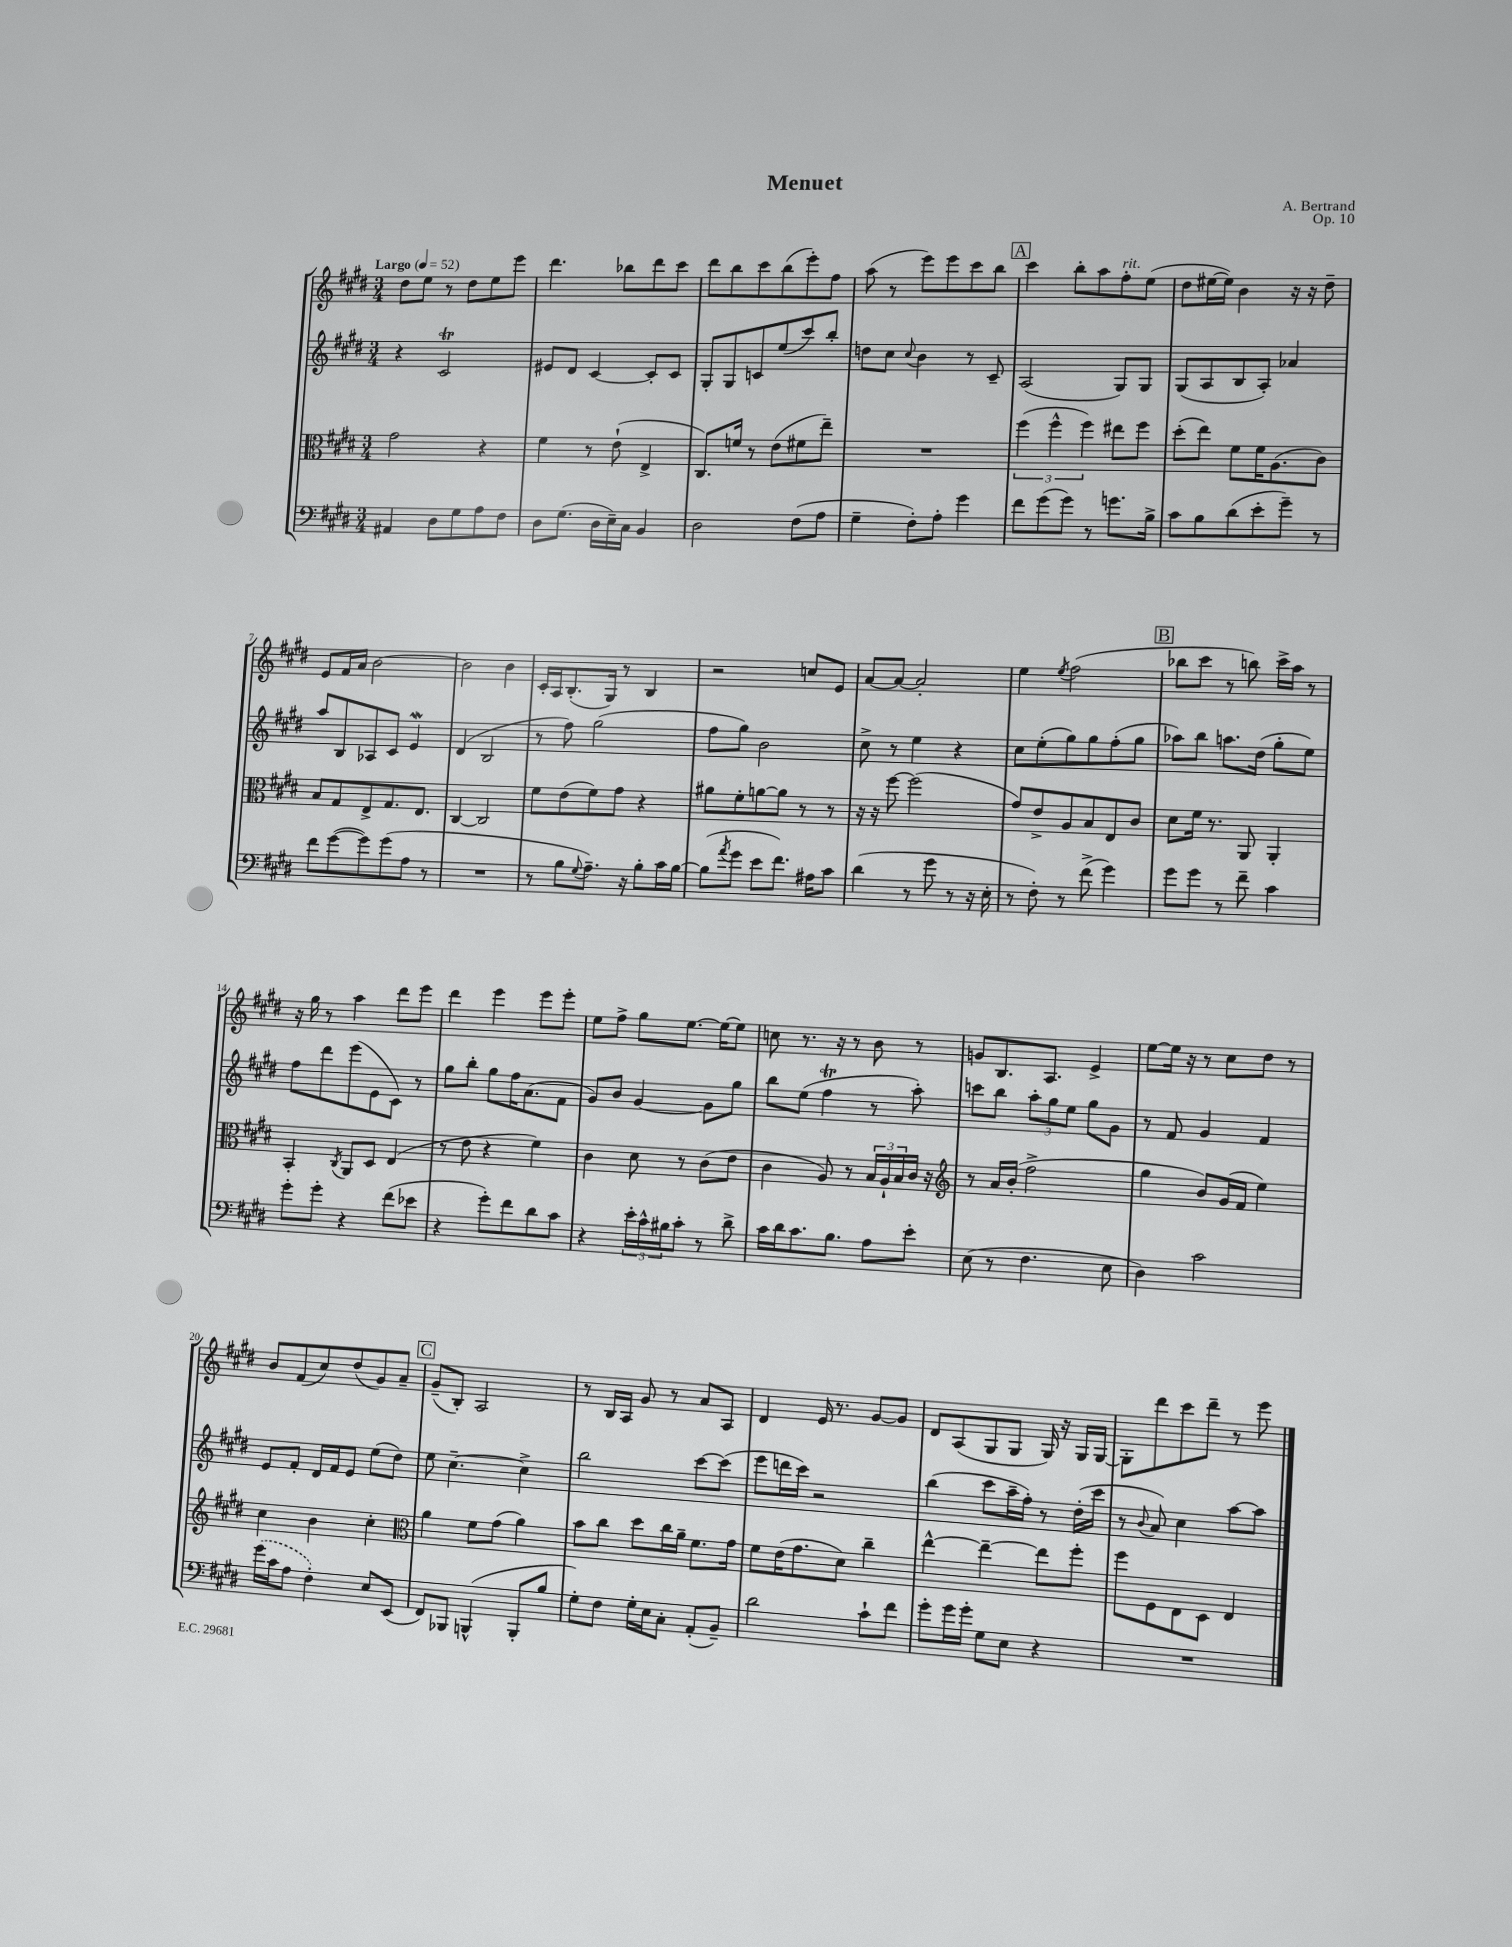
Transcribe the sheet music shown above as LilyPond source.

\header { title = "Menuet" composer = "A. Bertrand" opus = "Op. 10" }
<<
\new StaffGroup <<
\new Staff = "s0" {
    \clef treble \key e \major \numericTimeSignature \time 3/4 \tempo "Largo" 4 = 52
    dis''8 e''8 r8 dis''8 e''8 e'''8 |
    dis'''4. bes''8 dis'''8 cis'''8 |
    dis'''8 b''8 cis'''8 b''8( e'''8-.) fis''8 |
    a''8( r8 e'''8) e'''8 cis'''8 b''8 |
    \mark \markup { \box "A" } cis'''4 b''8-. a''8 fis''8-.^\markup { \italic "rit." } e''8( |
    dis''8 eis''16~ eis''16) b'4 r16 r16 dis''8-- |
    e'8 fis'16 a'16 b'2~ |
    b'2 b'4 |
    cis'16-. a16 b8.-.( gis16) r8 b4 |
    r2 c''8 e'8 |
    a'8~ a'8~ a'2-. |
    e''4 \acciaccatura { e''8 } fis''2( |
    \mark \markup { \box "B" } bes''8 cis'''8 r8 b''8) cis'''16-> a''16 r8 |
    r16 gis''16 r8 a''4 dis'''8 e'''8 |
    dis'''4 e'''4 e'''8 e'''8-. |
    e''8 fis''8-> gis''8 e''8.~ e''16~ e''8 |
    c''8 r8. r16 r8 b'8 r8 |
    g'8 b8. a8. e'4-> |
    e''8~ e''16 r16 r8 cis''8 dis''8 r8 |
    b'8 fis'8( cis''8) dis''8( gis'8) a'8-- |
    \mark \markup { \box "C" } gis'8--( b8-.) a2 |
    r8 b16 a16 gis'8 r8 a'8 a8 |
    dis'4 e'16 r8. gis'8~ gis'8 |
    dis'8 a8( gis8 gis8 gis16) r16 gis16 gis16~ |
    gis8-. dis'''8 cis'''8 dis'''8-- r8 e'''8 \bar "|." |
}
\new Staff = "s1" {
    \clef treble \key e \major \numericTimeSignature \time 3/4
    r4 cis'2\trill |
    eis'8 dis'8 cis'4~ cis'8-. cis'8 |
    gis8-. gis8 c'8 e''8( cis'''8) b''8-. |
    d''8 cis''8 \appoggiatura { cis''8 } b'4 r8 cis'8-- |
    \mark \markup { \box "A" } a2( gis8) gis8 |
    gis8( a8 b8 a8-.) aes'4 |
    a''8 b8 aes8 cis'8 e'4\mordent |
    dis'4( b2 |
    r8 fis''8) gis''2( |
    fis''8 gis''8) b'2 |
    cis''8-> r8 e''4 r4 |
    cis''8 e''8-.( gis''8) gis''8 fis''8-.( gis''8 |
    \mark \markup { \box "B" } aes''8) b''8 a''8. dis''16( gis''8-. e''8) |
    fis''8 dis'''8 e'''8( e'8 cis'8) r8 |
    gis''8 b''8-. gis''8 fis''16 a'8.( fis'8 |
    gis'8) b'8 gis'4~ gis'8 gis''8 |
    b''8 e''8( fis''4\trill r8 a''8-.) |
    c'''8 b''8 \tuplet 3/2 { a''8-. gis''8 e''8 } gis''8 gis'8 |
    r8 fis'8 gis'4 fis'4 |
    e'8 fis'8-. dis'16 fis'16 e'8 e''8( dis''8) |
    \mark \markup { \box "C" } e''8 cis''4.~-- cis''4-> |
    b''2 cis'''8~ cis'''8( |
    e'''8 d'''16 cis'''16) r2 |
    b''4( cis'''8 a''16-- fis''16-.) r8 dis''16-.( cis'''16 |
    r8 \appoggiatura { b'8 } a'8) cis''4 a''8~ a''8 \bar "|." |
}
\new Staff = "s2" {
    \clef alto \key e \major \numericTimeSignature \time 3/4
    gis'2 r4 |
    fis'4 r8 e'8-!( e4-> |
    cis8.) f'16 r8 e'8( fis'8 e''8--) |
    R2. |
    \mark \markup { \box "A" } \tuplet 3/2 { fis''4( fis''4-^ fis''4) } eis''8 fis''8 |
    dis''8-.( e''8) fis'8 fis'16 a8.( cis'8) |
    b8 gis8 e8-> gis8. e8. |
    cis4~ cis2 |
    fis'8 e'8( fis'8) gis'8 r4 |
    ais'8 fis'8-. a'8~ a'8 r8 r8 |
    r16 r16 fis''8~ fis''2( |
    gis'8) e'8-> a8 b8 e8 cis'8 |
    \mark \markup { \box "B" } dis'8 fis'16 r8. a,8 a,4-. |
    b,4-. \acciaccatura { cis8 } a,8 dis8 e4( |
    r8 e'8 r4 fis'4) |
    cis'4 dis'8 r8 cis'8( e'8 |
    cis'4 a8) r8 \tuplet 3/2 { b16 a16-! b16 } cis'16 r16 |
    \clef treble r8 a'16 b'16-.( fis''2-> |
    gis''4 b'8) gis'16( fis'16 e''4) |
    cis''4 b'4 cis''4-. |
    \mark \markup { \box "C" } \clef alto a'4 fis'8 gis'8( a'4) |
    b'8 cis''8 dis''8 cis''16 a'16-- fis'8. gis'16 |
    fis'8 e'16( gis'8. dis'8) cis''4-- |
    e''4~-^ e''4~-- e''8 fis''8-. |
    fis''8 fis8 e8 dis8 e4 \bar "|." |
}
\new Staff = "s3" {
    \clef bass \key e \major \numericTimeSignature \time 3/4
    ais,4 dis8 gis8 a8 fis8 |
    dis8 gis8.( dis16 e16--) cis16 b,4 |
    dis2 fis8( a8 |
    gis4-- fis8-.) a8-. gis'4 |
    \mark \markup { \box "A" } fis'8 gis'8( gis'8) r8 g'8. b16-> |
    cis'8 b8 dis'8( e'8-. gis'8--) r8 |
    fis'8 gis'8~( gis'8) gis'8( a8 r8 |
    R2. |
    r8 b8 \appoggiatura { gis8 } a8.--) r16 b8-. cis'16 b16~ |
    b8( \acciaccatura { a'8 } gis'8 e'8 fis'8.) ais16 cis'8 |
    dis'4( r8 gis'8 r8 r16 e16-. |
    r8 fis8-.) r8 fis'8->( gis'4) |
    \mark \markup { \box "B" } gis'8 gis'8 r8 fis'8-- cis'4 |
    gis'8-. gis'8-. r4 fis'8( ees'8 |
    r4 gis'8-.) fis'8 dis'8 cis'8 |
    r4 \tuplet 3/2 { e'16-. cis'16-^ bis16 } cis'8-. r8 dis'8-> |
    cis'16 dis'16 cis'8. b8. a8 e'8-. |
    e8( r8 fis4. e8 |
    dis4) cis'2 |
    \once \slurDashed gis'16( cis'16 a8 fis4-.) e8 e,8( |
    \mark \markup { \box "C" } fis,8) bes,,8 b,,4-^( b,,8-. b8 |
    gis8-.) fis8 gis16-. e16 cis8-. a,8-.( b,8--) |
    dis'2 cis'8-! fis'8 |
    gis'8-. gis'16 gis'16-. gis8 e8 r4 |
    R2. \bar "|." |
}
>>
>>
